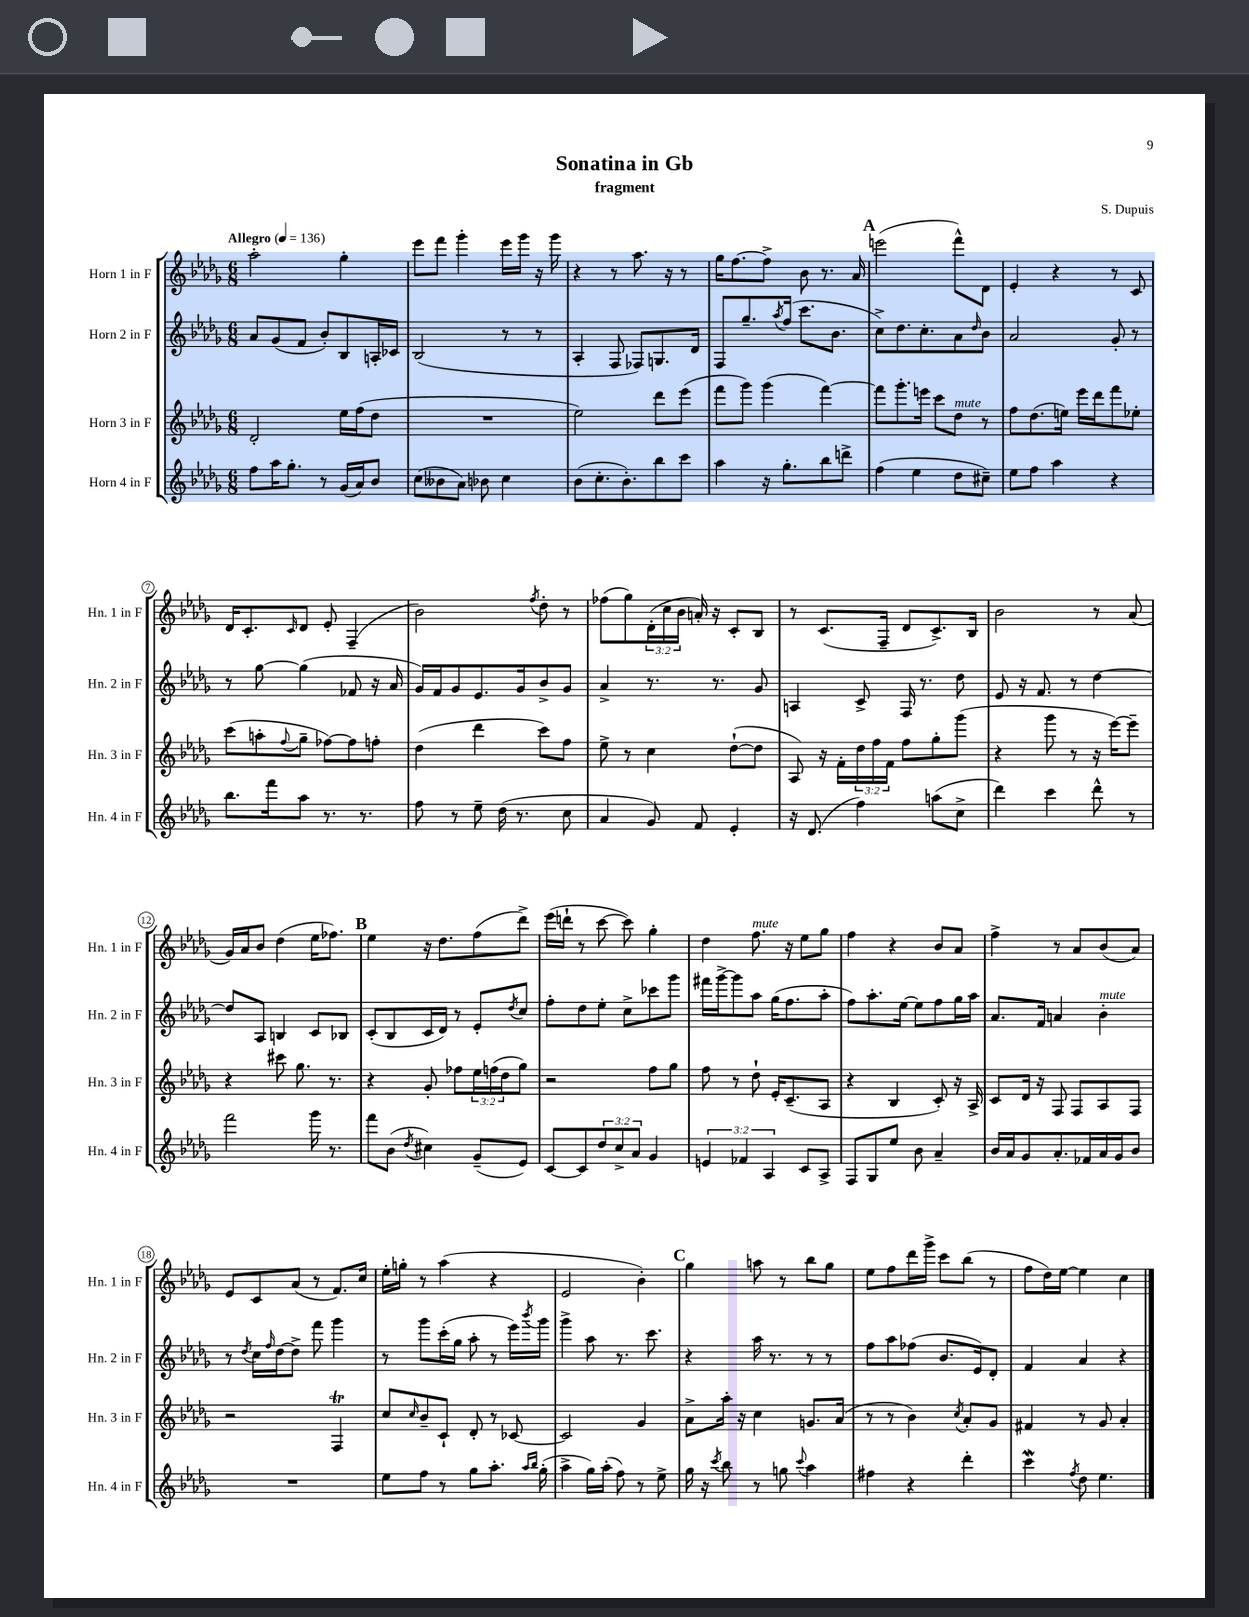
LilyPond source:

\header { title = "Sonatina in Gb" composer = "S. Dupuis" subtitle = "fragment" }
<<
\new StaffGroup <<
\new Staff = "s0" \with { instrumentName = "Horn 1 in F" shortInstrumentName = "Hn. 1 in F" } {
    \clef treble \key des \major \numericTimeSignature \time 6/8 \override Staff.TupletNumber.text = #tuplet-number::calc-fraction-text \tempo "Allegro" 4 = 136
    aes''2-. ges''4-. |
    ees'''8 f'''8 ges'''4-. ees'''16 ges'''16 r16 ges'''16 |
    r4 r8 aes''8. r16 r8 |
    ges''16 f''8.~ f''8-> bes'8 r8. aes'16 |
    \mark \markup { \bold "A" } e'''2( f'''8-^) des'8 |
    ees'4-. r4 r8 c'8 |
    des'16 c'8.-. \grace { c'16 } des'8 ees'8-. f4--( |
    bes'2) \acciaccatura { f''8 } des''8-. r8 |
    fes''8( ges''8) \tuplet 3/2 { des'16-.( c''16 bes'16 } a'16-.) r16 c'8-. bes8 |
    r8 c'8.( f16-- des'8 c'8.->) bes16 |
    bes'2 r8 aes'8( |
    ges'16) aes'16 bes'8 des''4( ees''16 fes''8.) |
    \mark \markup { \bold "B" } ees''4 r16 des''8. f''8( des'''8->) |
    ees'''16( d'''16-! r8 c'''8~ c'''8) ges''4-. |
    des''4 f''8.^\markup { \italic "mute" } r16 ees''8 ges''8 |
    f''4 r4 bes'8 aes'8 |
    f''4-> r8 aes'8 bes'8( aes'8) |
    ees'8 c'8 aes'8( r8 f'8.) c''16 |
    ees''16-. g''16-. r8 aes''4( r4 |
    ees'2 bes'4-.) |
    \mark \markup { \bold "C" } ges''4 a''8 r8 bes''8 ges''8 |
    ees''8 f''8 des'''16 ges'''16-> c'''8 bes''8( r8 |
    f''8 des''16) ees''16~ ees''4 c''4 \bar "|." |
}
\new Staff = "s1" \with { instrumentName = "Horn 2 in F" shortInstrumentName = "Hn. 2 in F" } {
    \clef treble \key des \major \numericTimeSignature \time 6/8
    aes'8 ges'8( f'8 bes'8-.) bes8 a16-. ces'16 |
    bes2( r8 r8 |
    aes4-. f8 fes8) g8. des'16 |
    f8 ges''8.-- \acciaccatura { aes''8 } f''16( c'''8. bes'8. |
    \mark \markup { \bold "A" } c''8->) des''8. c''8.-. aes'8 \grace { des''16 } bes'8 |
    aes'2 ges'8-. r8 |
    r8 ges''8~ ges''4( fes'8 r16 aes'16 |
    ges'16) f'16 ges'8 ees'8. ges'16 bes'8-> ges'8 |
    aes'4-> r8. r8. ges'8 |
    a4 c'8-> f16 r8. des''8 |
    ees'8 r16 f'8. r8 des''4~ |
    des''8 aes8 b4 c'8 bes8 |
    \mark \markup { \bold "B" } c'8-.( bes8 c'16 des'16) r8 ees'8-. \acciaccatura { des''8 } c''8 |
    f''8-. des''8 ees''8-. c''8-> ces'''8 ges'''8 |
    fis'''16 ges'''16~-> ges'''8 aes''8 ges''16( f''8. aes''8-. |
    f''8) aes''8.-. ees''16~ ees''8 f''8 ges''16 aes''16 |
    aes'8. f'16 a'4 bes'4-.^\markup { \italic "mute" } |
    r8 \acciaccatura { des''8 } c''16 \grace { f''16 } des''16~ des''8-> f'''8 ges'''4 |
    r8 ges'''8 c'''16-.( ges''16 aes''8-. r8 ees'''16) \acciaccatura { bes'''8 } ges'''16 |
    ges'''4-> aes''8 r8. c'''8. |
    \mark \markup { \bold "C" } r4 aes''16 r8. r8 r8 |
    f''8 aes''8 fes''8( bes'8. ees'16) des'8-. |
    f'4 aes'4 r4 \bar "|." |
}
\new Staff = "s2" \with { instrumentName = "Horn 3 in F" shortInstrumentName = "Hn. 3 in F" } {
    \clef treble \key des \major \numericTimeSignature \time 6/8 \override Staff.TupletNumber.text = #tuplet-number::calc-fraction-text
    des'2-. ees''16 f''16( des''8 |
    R2. |
    ees''2) des'''8 ees'''8( |
    f'''8 ges'''8) ges'''4( f'''4~) |
    \mark \markup { \bold "A" } f'''8 ges'''8.-. e'''16 c'''8 des''8^\markup { \italic "mute" } r8 |
    f''8 des''8.( e''16) ees'''16 des'''16 f'''8 ees''8-. |
    c'''8( a''8-. \appoggiatura { f''8 } ges''8-- fes''8~) fes''8 f''8-. |
    des''4( des'''4 c'''8) f''8 |
    ees''8-> r8 c''4 des''8~-!( des''8 |
    aes8) r16 f'16-. \tuplet 3/2 { des''16 f''16 f'16 } f''8 ges''8-. ges'''8( |
    r4 ges'''8 r8 r16 ees'''16~) ees'''8-- |
    r4 cis'''8 ges''8. r8. |
    \mark \markup { \bold "B" } r4 ges'8-. fes''8 \tuplet 3/2 { ees''16 f''16( des''16 } ges''8) |
    r2 f''8 ges''8 |
    f''8 r8 des''8-! ees'16-. c'8.--( aes8 |
    r4 bes4 c'8-.) r16 aes16-> |
    c'8 des'16 r16 f8 f8 aes8 f8 |
    r2 f4\trill |
    c''8 \grace { c''16 } bes'8-- c'8-! des'8-. r8 ces'8~ |
    ces'2 ges'4 |
    \mark \markup { \bold "C" } aes'8-> aes''16-. r16 c''4 g'8. aes'16( |
    r8 r8 bes'4) \acciaccatura { c''8 } aes'8-. ges'8 |
    fis'4 r8 ges'8 aes'4-. \bar "|." |
}
\new Staff = "s3" \with { instrumentName = "Horn 4 in F" shortInstrumentName = "Hn. 4 in F" } {
    \clef treble \key des \major \numericTimeSignature \time 6/8 \override Staff.TupletNumber.text = #tuplet-number::calc-fraction-text
    f''8 aes''16 ges''8.-. r8 ges'16( aes'16) bes'8 |
    c''8( beses'8 aes'8) bes'8 c''4 |
    bes'8( c''8.-. bes'8.-.) bes''8 c'''8 |
    aes''4 r16 ges''8.-. bes''8 d'''8-> |
    \mark \markup { \bold "A" } f''4( ees''4 des''8 cis''8--) |
    ees''8 f''8 aes''4 r4 |
    bes''8. f'''16 aes''8 r8. r8. |
    f''8 r8 ees''8-- des''16( r8. c''8 |
    aes'4 ges'8) f'8 ees'4-. |
    r16 des'8.( f''4) a''8( c''8-> |
    des'''4) c'''4 des'''8-^ r8 |
    f'''2 ges'''16 r8. |
    \mark \markup { \bold "B" } f'''8 bes'8( \acciaccatura { des''8 } cis''4) ges'8--( ees'8) |
    c'8~ c'8 \tuplet 3/2 { des''8 c''8-> aes'8 } ges'4 |
    \tuplet 3/2 { e'4 fes'4 aes4 } c'8 aes8-> |
    f8 ges8 ees''8 bes'8 aes'4-- |
    bes'16 aes'16 ges'8 aes'8.-. fes'16 aes'16 ges'16 bes'8 |
    R2. |
    ees''8 f''8 r8 ges''8 aes''8.-. \grace { aes''16 bes''16 } ges''16-.( |
    aes''4-> ges''16) aes''16-.( f''8) r8 ees''8-> |
    \mark \markup { \bold "C" } ges''16 r16 \acciaccatura { c'''8 } bes''8 r8 g''8 \appoggiatura { c'''8 } aes''4 |
    fis''4 r4 des'''4-. |
    c'''4\mordent \acciaccatura { f''8 } des''8 ees''4. \bar "|." |
}
>>
>>
\layout { \context { \Score \override BarNumber.stencil = #(make-stencil-circler 0.1 0.3 ly:text-interface::print) } }
